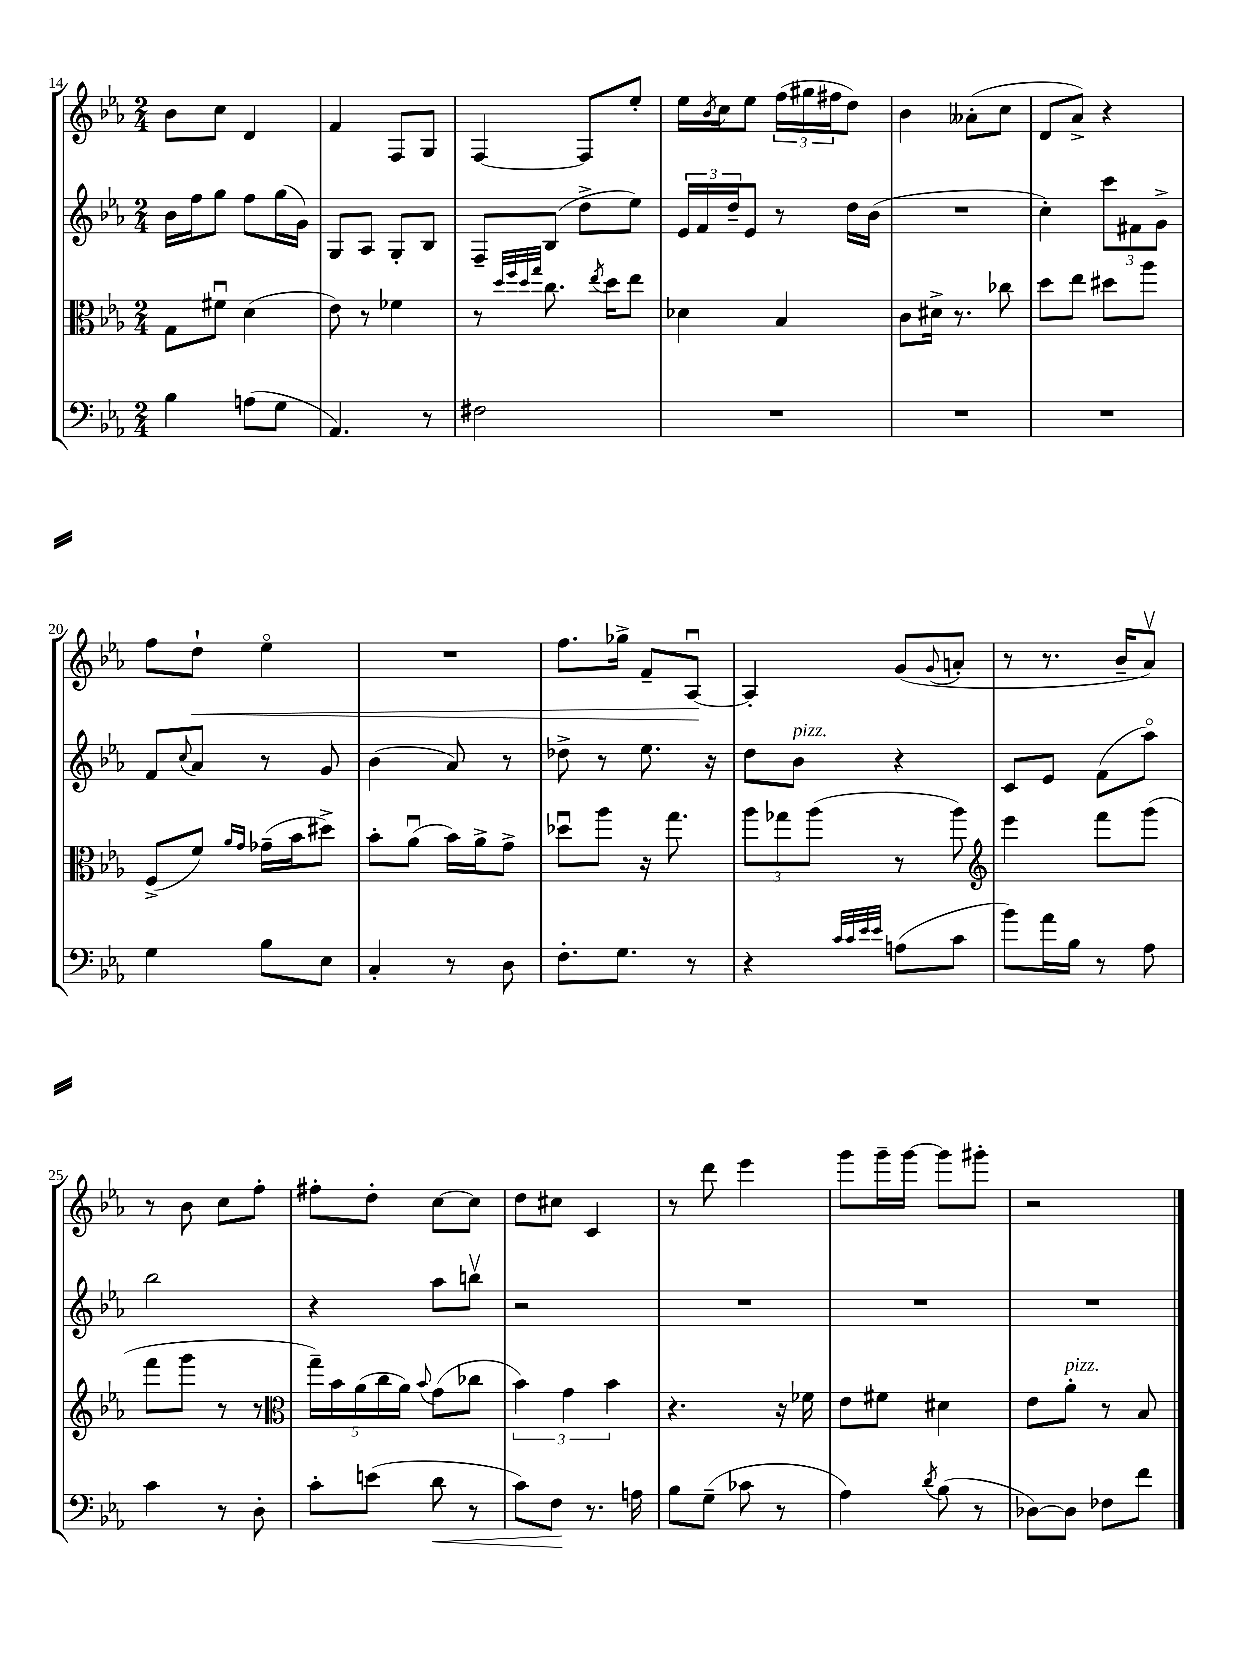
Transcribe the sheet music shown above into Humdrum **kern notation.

**kern	**dynam	**kern	**kern	**kern	**dynam
*part4	*part4	*part3	*part2	*part1	*part1
*staff4	*staff4	*staff3	*staff2	*staff1	*staff1
*clefF4	*	*clefC3	*clefG2	*clefG2	*
*k[b-e-a-]	*	*k[b-e-a-]	*k[b-e-a-]	*k[b-e-a-]	*
*M2/4	*	*M2/4	*M2/4	*M2/4	*
=14	=14	=14	=14	=14	=14
4B-\	.	8G\L	16b-\LL	8b-\L	.
.	.	.	16ff\J	.	.
.	.	8f#Xu\J	8gg\J	8cc\J	.
(8An\L	.	(4d\	8ff\L	4d/	.
8G\J	.	.	(16gg\L	.	.
.	.	.	16g\JJ)	.	.
=15	=15	=15	=15	=15	=15
4.AA-/)	.	8e-\)	8G/L	4f/	.
.	.	8r	8A-/J	.	.
.	.	4f-X\	8G'/L	8F/L	.
8r	.	.	8B-/J	8G/J	.
=16	=16	=16	=16	=16	=16
2F#X\	.	8r	8F~/L	[4F/	.
.	.	32qqdd/LLL	.	.	.
.	.	32qqff/	.	.	.
.	.	32qqdd/	.	.	.
.	.	32qqgg/JJJ	.	.	.
.	.	8.cc\	(8B-/J	.	.
.	.	.	8dd^\L	8F/L]	.
.	.	8qee-/	.	.	.
.	.	16dd\KL	.	.	.
.	.	8ee-\J	8ee-\J)	8ee-'/J	.
=17	=17	=17	=17	=17	=17
2r	.	4d-X\	24e-/LL	16ee-\LL	.
.	.	.	24f/	.	.
.	.	.	.	8qb-/	.
.	.	.	.	16cc\J	.
.	.	.	24dd~/J	.	.
.	.	.	8e-/J	8ee-\J	.
.	.	4B-/	8r	(24ff\LL	.
.	.	.	.	24gg#X\	.
.	.	.	.	24ff#X\J	.
.	.	.	16dd\LL	8dd\J)	.
.	.	.	(16b-\JJ	.	.
=18	=18	=18	=18	=18	=18
2r	.	8c\L	2r	4b-\	.
.	.	16d#X^\Jk	.	.	.
.	.	8.r	.	.	.
.	.	.	.	(8a--X'\L	.
.	.	8cc-X\	.	8cc\J	.
=19	=19	=19	=19	=19	=19
2r	.	8dd\L	4cc'\)	8d/L	.
.	.	8ee-\J	.	8a-^/J)	.
.	.	8dd#X\L	12ccc\L	4r	.
.	.	.	12f#X\	.	.
.	.	8aa-\J	.	.	.
.	.	.	12g^\J	.	.
!!LO:LB:g=z
=20	=20	=20	=20	=20	=20
4G\	.	(8F^/L	8f/L	8ff\L	.
.	.	.	8qqcc/	.	.
!	!	!	!	!	!LO:HP:b
.	.	8f/J)	8a-/J	8dd`\J	<
.	.	16qqa-/LL	.	.	.
.	.	16qqg/JJ	.	.	.
8B-\L	.	(16g-X~\LL	8r	4ee-\	.
.	.	16b-\J	.	.	.
8E-\J	.	8dd#X^\J)	8g/	.	.
=21	=21	=21	=21	=21	=21
4C'/	.	8b-'\L	(4b-\	2r	.
.	.	(8a-u\J	.	.	.
8r	.	16b-\LL)	8a-/)	.	.
.	.	16a-^\J	.	.	.
8D\	.	8g^\J	8r	.	.
=22	=22	=22	=22	=22	=22
8.F'\L	.	8dd-Xu\L	8dd-X^\	8.ff\L	.
.	.	8aa-\J	8r	.	.
8.G\J	.	.	.	16gg-X^\Jk	.
.	.	16r	8.ee-\	8f~/L	.
.	.	8.gg\	.	.	.
8r	.	.	.	[8A-u/J	.
.	.	.	16r	.	.
.	.	.	.	.	[
=23	=23	=23	=23	=23	=23
4r	.	12aa-\L	8dd\L	4A-'/]	.
.	.	12gg-X\	.	.	.
!	!	!	!LO:TX:a:i:t=pizz.	!	!
.	.	.	8b-\J	.	.
.	.	(12aa-\J	.	.	.
32qqc/LLL	.	.	.	.	.
32qqc/	.	.	.	.	.
32qqe-/	.	.	.	.	.
32qqe-/JJJ	.	.	.	.	.
(8An\L	.	8r	4r	(8g/L	.
.	.	.	.	8qqg/	.
8c\J	.	8aa-\)	.	8an'/J	.
=24	=24	=24	=24	=24	=24
*	*	*clefG2	*	*	*
8b-\L)	.	4eee-\	8c/L	8r	.
16a-\L	.	.	8e-/J	8.r	.
16B-\JJ	.	.	.	.	.
8r	.	8fff\L	(8f\L	.	.
.	.	.	.	16b-~/KL	.
8A-\	.	(8ggg\J	8aa-\J)	8a-v/J)	.
!!LO:LB:g=z
=25	=25	=25	=25	=25	=25
4c\	.	8fff\L	2bb-\	8r	.
.	.	8ggg\J	.	8b-\	.
8r	.	8r	.	8cc\L	.
8D'\	.	8r	.	8ff'\J	.
=26	=26	=26	=26	=26	=26
*	*	*clefC3	*	*	*
8c'\L	.	20gg~\LL)	4r	8ff#X'\L	.
.	.	20b-\	.	.	.
.	.	(20a-\	.	.	.
(8en\J	.	.	.	8dd'\J	.
.	.	20cc\	.	.	.
.	.	20a-\JJ)	.	.	.
.	.	8qqb-/	.	.	.
!	!LO:HP:b	!	!	!	!
8d\	<	(8g\L	8aa-\L	[8cc\L	.
8r	.	8cc-X\J	8bbnv\J	8cc\J]	.
=27	=27	=27	=27	=27	=27
8c\L)	.	6b-\)	2r	8dd\L	.
8F\J	.	.	.	8cc#X\J	.
.	.	6g\	.	.	.
8.r	[	.	.	4c/	.
.	.	6b-\	.	.	.
16An\	.	.	.	.	.
=28	=28	=28	=28	=28	=28
8B-\L	.	4.r	2r	8r	.
(8G~\J	.	.	.	8ddd\	.
8c-X\	.	.	.	4eee-\	.
8r	.	16r	.	.	.
.	.	16f-X\	.	.	.
=29	=29	=29	=29	=29	=29
4A-\)	.	8e-\L	2r	8ggg\L	.
.	.	8f#X\J	.	16ggg~\L	.
.	.	.	.	[16ggg\JJ	.
8qd/	.	.	.	.	.
(8B-\	.	4d#X\	.	8ggg\L]	.
8r	.	.	.	8ggg#X'\J	.
=30	=30	=30	=30	=30	=30
[8D-X\L)	.	8e-\L	2r	2r	.
!	!	!LO:TX:a:i:t=pizz.	!	!	!
8D-\J]	.	8a-'\J	.	.	.
8F-X\L	.	8r	.	.	.
8f\J	.	8B-/	.	.	.
==	==	==	==	==	==
*-	*-	*-	*-	*-	*-
